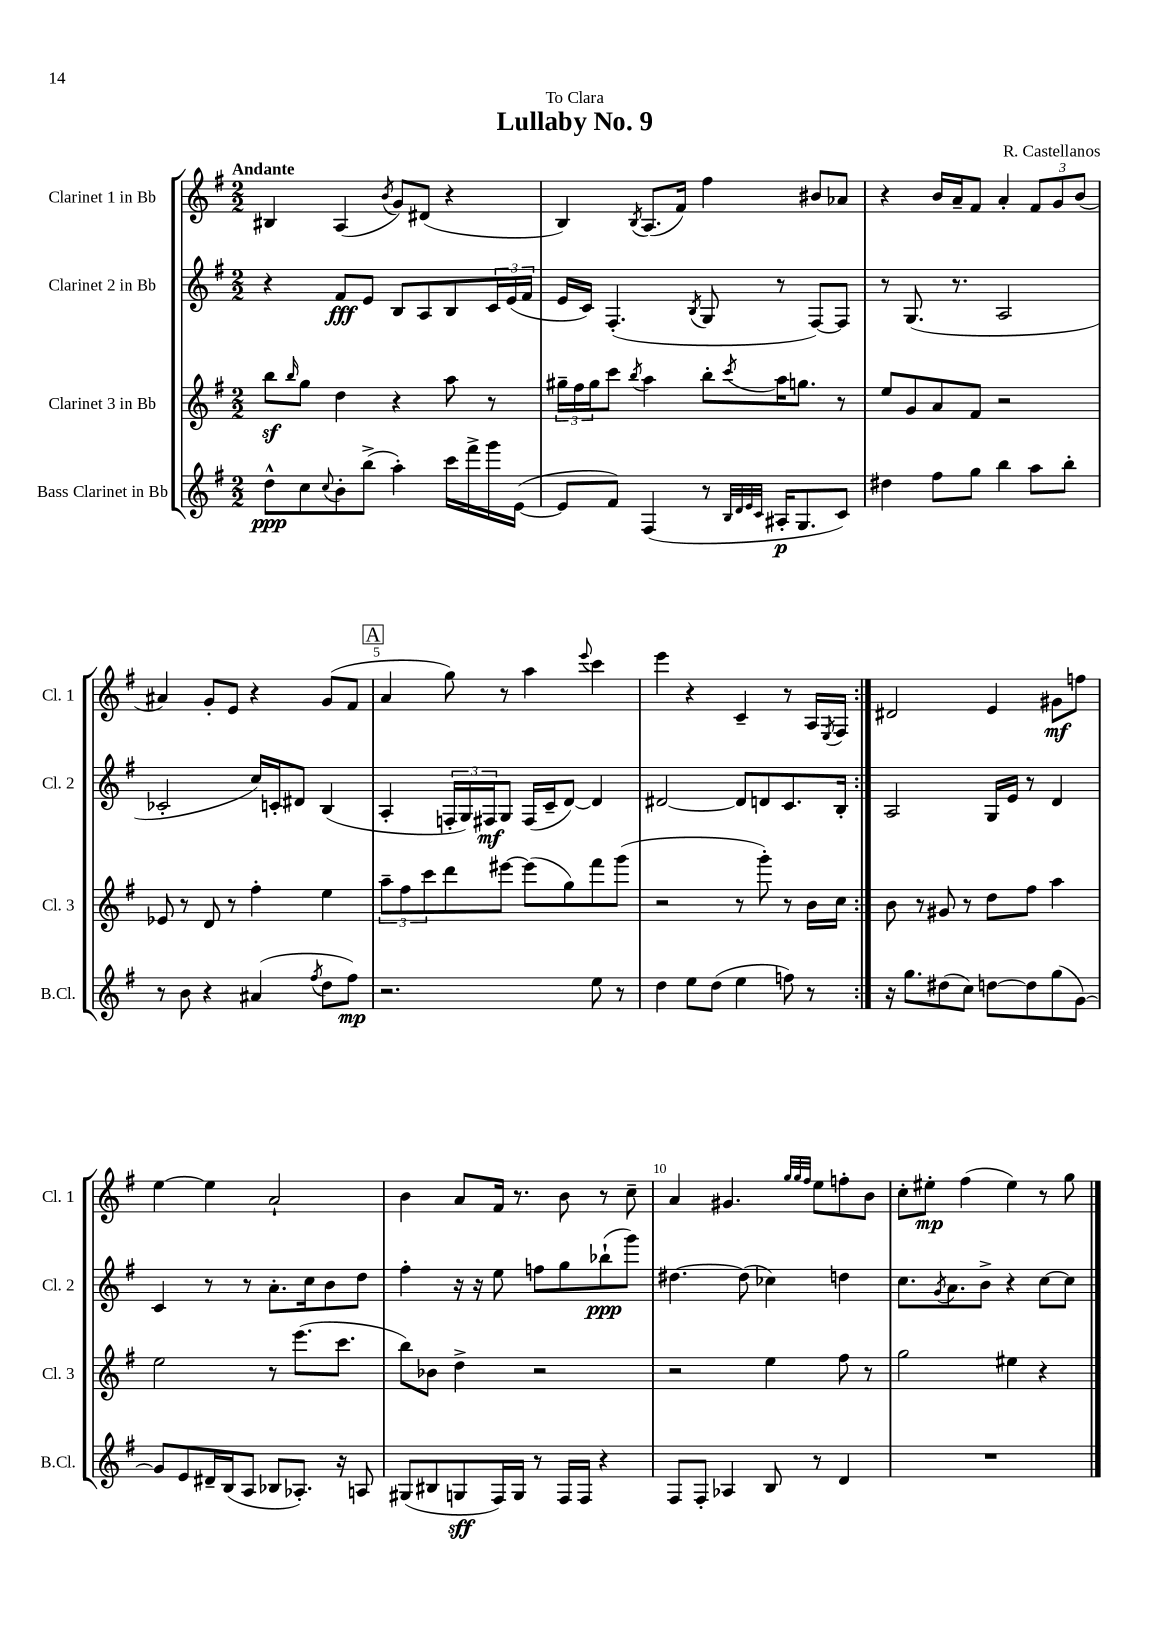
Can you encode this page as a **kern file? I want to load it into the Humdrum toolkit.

**kern	**dynam	**kern	**kern	**dynam	**kern	**dynam
*part4	*part4	*part3	*part2	*part2	*part1	*part1
*staff4	*staff4	*staff3	*staff2	*staff2	*staff1	*staff1
*I"Bass Clarinet in Bb	*	*I"Clarinet 3 in Bb	*I"Clarinet 2 in Bb	*	*I"Clarinet 1 in Bb	*
*I'B.Cl.	*	*I'Cl. 3	*I'Cl. 2	*	*I'Cl. 1	*
*clefG2	*	*clefG2	*clefG2	*	*clefG2	*
*k[f#]	*	*k[f#]	*k[f#]	*	*k[f#]	*
*M2/2	*	*M2/2	*M2/2	*	*M2/2	*
=1	=1	=1	=1	=1	=1	=1
!	!	!	!	!	!LO:TX:a:B:t=Andante	!
8dd^^\L	ppp	8bbz\L	4r	.	4B#X/	.
.	.	16qqbb/	.	.	.	.
8cc\	.	8gg\J	.	.	.	.
8qqcc/	.	.	.	.	.	.
8b'\	.	4dd\	8f#/L	fff	(4A/	.
(8bb^\J	.	.	8e/J	.	.	.
.	.	.	.	.	8qb/	.
4aa'\)	.	4r	8B/L	.	8g/L)	.
.	.	.	8A/	.	(8d#X/J	.
16ccc\LL	.	8aa\	8B/	.	4r	.
16fff#^\	.	.	.	.	.	.
16ggg\	.	8r	24c/L	.	.	.
.	.	.	(24e/	.	.	.
([16e\JJ	.	.	.	.	.	.
.	.	.	24f#/JJ	.	.	.
=2	=2	=2	=2	=2	=2	=2
8e/L]	.	24gg#X~\LL	16e/LL	.	4B/)	.
.	.	24ff#\	.	.	.	.
.	.	.	16c/JJ)	.	.	.
.	.	24gg#\J	.	.	.	.
8f#/J)	.	8ccc\J	(4.F#'/	.	.	.
.	.	8qbb/	.	.	8qB/	.
(4F#/	.	4aa\	.	.	(8.A/L	.
.	.	.	.	.	16f#/Jk)	.
.	.	.	8qB/	.	.	.
8r	.	8bb'\L	8G/	.	4ff#\	.
32qqB/LLL	.	.	.	.	.	.
32qqd/	.	.	.	.	.	.
32qqe/	.	.	.	.	.	.
32qqc/JJJ	.	8qccc/	.	.	.	.
16A#X'/KL	p	16aa\K	8r	.	.	.
8.G/	.	8.ggn\J	.	.	.	.
.	.	.	[8F#/L)	.	8b#X/L	.
8c/J)	.	8r	8F#/J]	.	8a-X/J	.
=3	=3	=3	=3	=3	=3	=3
4dd#X\	.	8ee/L	8r	.	4r	.
.	.	8g/	(8.G/	.	.	.
8ff#\L	.	8a/	.	.	16b/LL	.
.	.	.	8.r	.	16a~/J	.
8gg\J	.	8f#/J	.	.	8f#/J	.
4bb\	.	2r	2A/	.	4a'/	.
8aa\L	.	.	.	.	12f#/L	.
.	.	.	.	.	12g/	.
8bb'\J	.	.	.	.	.	.
.	.	.	.	.	(12b/J	.
!!LO:LB:g=z
=4	=4	=4	=4	=4	=4	=4
8r	.	8e-X/	2c-X'/	.	4a#X/)	.
8b\	.	8r	.	.	.	.
4r	.	8d/	.	.	8g'/L	.
.	.	8r	.	.	8e/J	.
(4a#X/	.	4ff#'\	16cc/LL)	.	4r	.
.	.	.	16cn'/J	.	.	.
.	.	.	8d#X/J	.	.	.
8qff#/	.	.	.	.	.	.
8dd\L	.	4ee\	(4B/	.	(8g/L	.
8ff#\J)	mp	.	.	.	8f#/J	.
!!LO:REH:place=s1:t=A
=5	=5	=5	=5	=5	=5	=5
2.r	.	12aa~\L	4A'/	.	4a/	.
.	.	12ff#\	.	.	.	.
.	.	12ccc\	.	.	.	.
.	.	8ddd\	24Fn'/LL	.	8gg\)	.
.	.	.	24G/)	.	.	.
.	.	.	24F#X/J	mf	.	.
.	.	[8eee#X\J	8G/J	.	8r	.
.	.	(8eee#\L]	(16F#/LL	.	4aa\	.
.	.	.	16c~/J	.	.	.
.	.	8gg\)	[8d/J)	.	.	.
.	.	.	.	.	8qqeee/	.
8ee\	.	8fff#\	4d/]	.	4ccc\	.
8r	.	(8ggg\J	.	.	.	.
=6	=6	=6	=6	=6	=6	=6
4dd\	.	2r	[2d#X/	.	4eee\	.
8ee\L	.	.	.	.	4r	.
(8dd\J	.	.	.	.	.	.
4ee\	.	8r	8d#/L]	.	4c~/	.
.	.	8ggg'\)	8dn/	.	.	.
8ffn\)	.	8r	8.c/	.	8r	.
8r	.	16b\LL	.	.	16A/LL	.
.	.	.	.	.	8qE/	.
.	.	16cc\JJ	16B'/Jk	.	16F#/JJ	.
=7:|!	=7:|!	=7:|!	=7:|!	=7:|!	=7:|!	=7:|!
16r	.	8b\	2A/	.	2d#X/	.
8.gg\L	.	.	.	.	.	.
.	.	8r	.	.	.	.
(8dd#X\	.	8g#X/	.	.	.	.
8cc\J)	.	8r	.	.	.	.
[8ddn\L	.	8dd\L	16G/LL	.	4e/	.
.	.	.	16e/JJ	.	.	.
8dd\]	.	8ff#\J	8r	.	.	.
(8gg\	.	4aa\	4d/	.	8g#X\L	mf
[8g\J)	.	.	.	.	8ffn\J	.
!!LO:LB:g=z
=8	=8	=8	=8	=8	=8	=8
8g/L]	.	2ee\	4c/	.	[4ee\	.
8e/	.	.	.	.	.	.
16d#X~/L	.	.	8r	.	4ee\]	.
(16B/J	.	.	.	.	.	.
8A/J	.	.	8r	.	.	.
8B-X/L	.	8r	8.a'\L	.	2a`/	.
8.A-X'/J)	.	(8.eee\L	.	.	.	.
.	.	.	16cc\k	.	.	.
.	.	.	8b\	.	.	.
16r	.	8.ccc\J	.	.	.	.
8An/	.	.	8dd\J	.	.	.
=9	=9	=9	=9	=9	=9	=9
(8G#X/L	.	8bb\L)	4ff#'\	.	4b\	.
8B#X/	.	8b-X\J	.	.	.	.
8Gn/	sff	4dd^\	16r	.	8a/L	.
.	.	.	16r	.	.	.
16F#/L)	.	.	8ee\	.	16f#/Jk	.
16G/JJ	.	.	.	.	8.r	.
8r	.	2r	8ffn\L	.	.	.
16F#/LL	.	.	8gg\	.	8b\	.
16F#/JJ	.	.	.	.	.	.
4r	.	.	(8bb-X`\	ppp	8r	.
.	.	.	8ggg\J)	.	8cc~\	.
=10	=10	=10	=10	=10	=10	=10
8F#/L	.	2r	[4.dd#X\	.	4a/	.
8F#'/J	.	.	.	.	.	.
4A-X/	.	.	.	.	4.g#X/	.
.	.	.	(8dd#\]	.	.	.
8B/	.	4ee\	4cc-X\)	.	.	.
.	.	.	.	.	32qqgg/LLL	.
.	.	.	.	.	32qqgg/	.
.	.	.	.	.	32qqff#/JJJ	.
8r	.	.	.	.	8ee\L	.
4d/	.	8ff#\	4ddn\	.	8ffn'\	.
.	.	8r	.	.	8b\J	.
=11	=11	=11	=11	=11	=11	=11
1r	.	2gg\	8.cc\L	.	8cc'\L	.
.	.	.	.	.	8ee#X'\J	mp
.	.	.	8qg/	.	.	.
.	.	.	8.a\	.	.	.
.	.	.	.	.	(4ff#\	.
.	.	.	8b^\J	.	.	.
.	.	4ee#X\	4r	.	4ee#\)	.
.	.	4r	[8cc\L	.	8r	.
.	.	.	8cc\J]	.	8gg\	.
==	==	==	==	==	==	==
*-	*-	*-	*-	*-	*-	*-
